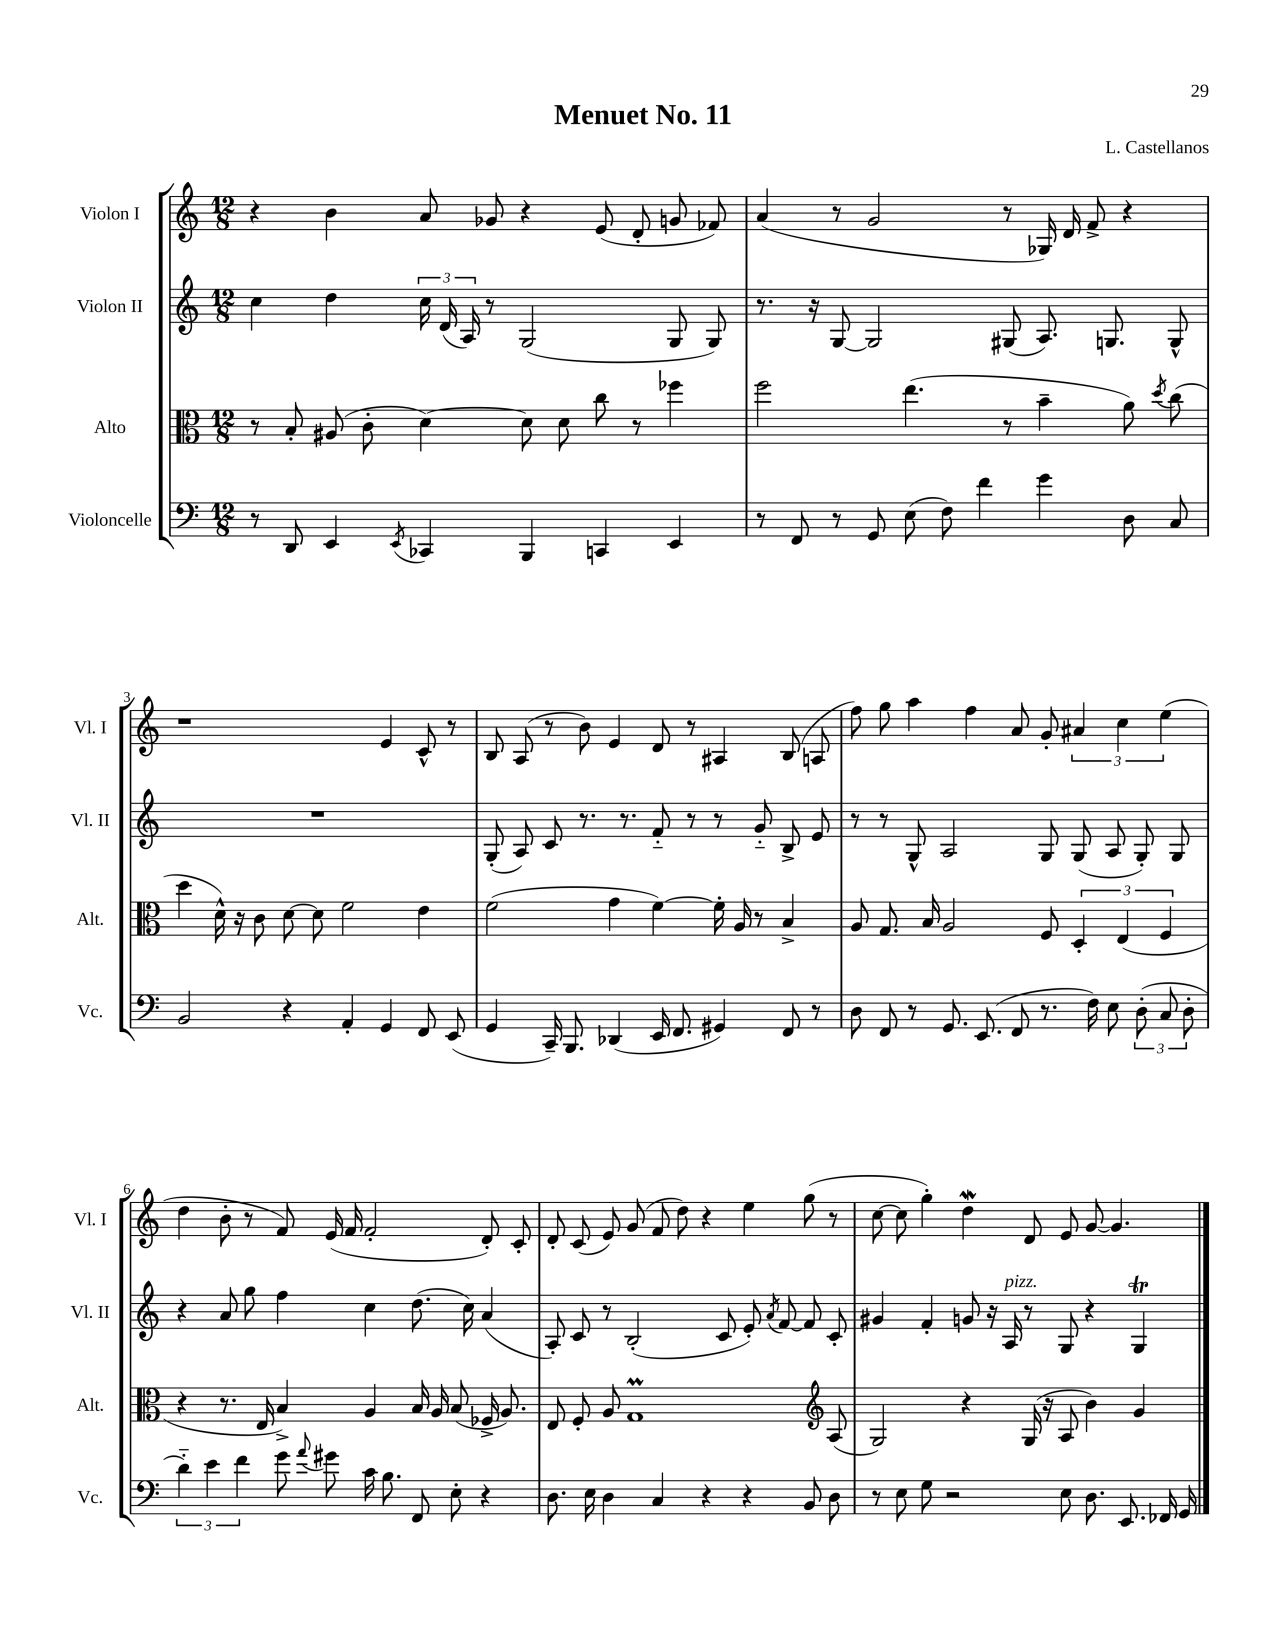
\header { title = "Menuet No. 11" composer = "L. Castellanos" }
<<
\new StaffGroup <<
\new Staff = "s0" \with { instrumentName = "Violon I" shortInstrumentName = "Vl. I" } {
    \clef treble \key c \major \numericTimeSignature \time 12/8
    \autoBeamOff r4 b'4 a'8 ges'8 r4 e'8( d'8-. g'8 fes'8) |
    a'4( r8 g'2 r8 ges16) d'16 f'8-> r4 |
    r1 e'4 c'8-^ r8 |
    b8 a8( r8 b'8) e'4 d'8 r8 ais4 b8( a8 |
    f''8) g''8 a''4 f''4 a'8 g'8-. \tuplet 3/2 { ais'4 c''4 e''4( } |
    d''4 b'8-. r8 f'8) e'16( f'16 f'2-. d'8-.) c'8-. |
    d'8-. c'8( e'8) g'8( f'8 d''8) r4 e''4 g''8( r8 |
    c''8~ c''8 g''4-.) d''4\mordent d'8 e'8 g'8~ g'4. \bar "|." |
}
\new Staff = "s1" \with { instrumentName = "Violon II" shortInstrumentName = "Vl. II" } {
    \clef treble \key c \major \numericTimeSignature \time 12/8
    \autoBeamOff c''4 d''4 \tuplet 3/2 { c''16 d'16( a16) } r8 g2( g8 g8) |
    r8. r16 g8~ g2 gis8( a8.) g8. g8-^ |
    R1. |
    g8-.( a8) c'8 r8. r8. f'8-_ r8 r8 g'8-_ b8-> e'8 |
    r8 r8 g8-^ a2 g8 g8( a8 g8-.) g8 |
    r4 a'8 g''8 f''4 c''4 d''8.( c''16) a'4( |
    a8-.) c'8 r8 b2-.( c'8 e'8-.) \acciaccatura { a'8 } f'8~ f'8 c'8-. |
    gis'4 f'4-. g'8 r16 a16^\markup { \italic "pizz." } r8 g8 r4 g4\trill \bar "|." |
}
\new Staff = "s2" \with { instrumentName = "Alto" shortInstrumentName = "Alt." } {
    \clef alto \key c \major \numericTimeSignature \time 12/8
    \autoBeamOff r8 b8-. ais8( c'8-. d'4~) d'8 d'8 c''8 r8 fes''4 |
    f''2 e''4.( r8 b'4-- a'8) \acciaccatura { d''8 } c''8( |
    d''4 d'16-^) r16 c'8 d'8~ d'8 f'2 e'4 |
    f'2( g'4 f'4~) f'16-. a16 r8 b4-> |
    a8 g8. b16 a2 f8 \tuplet 3/2 { d4-. e4( f4 } |
    r4 r8. e16 b4->) a4 b16 a16 b8( fes16-> a8.) |
    e8 f8-. a8 g1\prall \clef treble a8( |
    g2) r4 g16( r16 a8 b'4) g'4 \bar "|." |
}
\new Staff = "s3" \with { instrumentName = "Violoncelle" shortInstrumentName = "Vc." } {
    \clef bass \key c \major \numericTimeSignature \time 12/8
    \autoBeamOff r8 d,8 e,4 \acciaccatura { e,8 } ces,4 b,,4 c,4 e,4 |
    r8 f,8 r8 g,8 e8( f8) f'4 g'4 d8 c8 |
    b,2 r4 a,4-. g,4 f,8 e,8( |
    g,4 c,16--) b,,8. des,4( e,16 f,8. gis,4) f,8 r8 |
    d8 f,8 r8 g,8. e,8.( f,8 r8. f16) e8 \tuplet 3/2 { d8-.( c8 d8-. } |
    \tuplet 3/2 { d'4-_) e'4 f'4 } g'8 \appoggiatura { a'8 } gis'8 c'16 b8. f,8 e8-. r4 |
    d8. e16 d4 c4 r4 r4 b,8 d8 |
    r8 e8 g8 r2 e8 d8. e,8. fes,16 g,16 \bar "|." |
}
>>
>>
